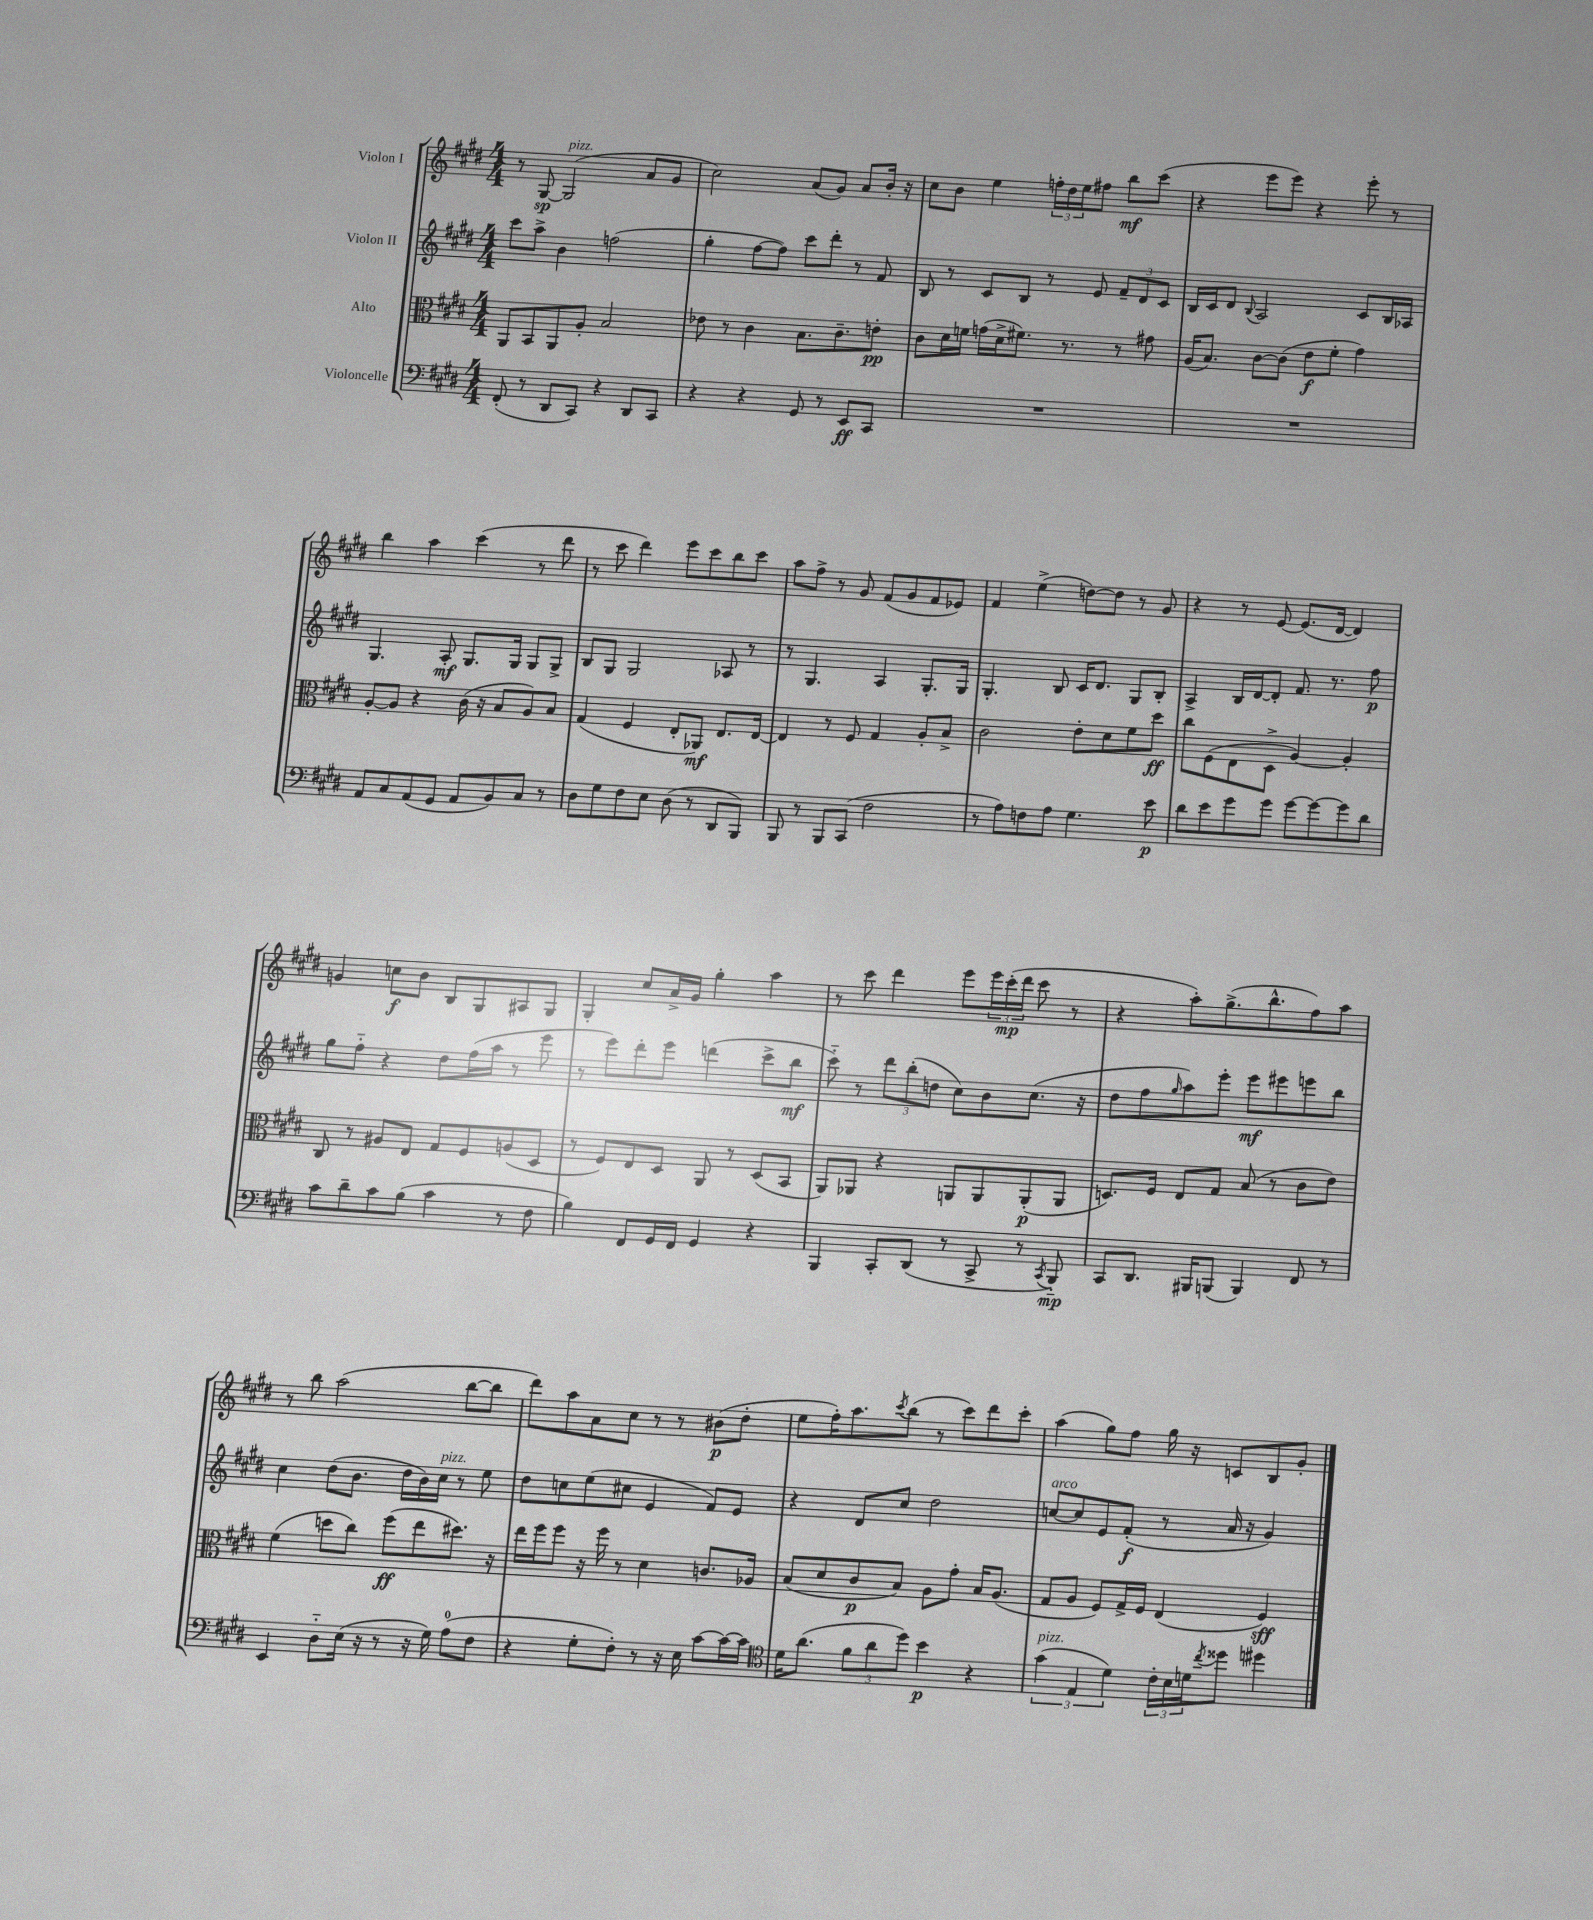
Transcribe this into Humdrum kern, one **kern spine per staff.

**kern	**dynam	**kern	**dynam	**kern	**dynam	**kern	**dynam
*part4	*part4	*part3	*part3	*part2	*part2	*part1	*part1
*staff4	*staff4	*staff3	*staff3	*staff2	*staff2	*staff1	*staff1
*I"Violoncelle	*	*I"Alto	*	*I"Violon II	*	*I"Violon I	*
*clefF4	*	*clefC3	*	*clefG2	*	*clefG2	*
*k[f#c#g#d#]	*	*k[f#c#g#d#]	*	*k[f#c#g#d#]	*	*k[f#c#g#d#]	*
*M4/4	*	*M4/4	*	*M4/4	*	*M4/4	*
=22	=22	=22	=22	=22	=22	=22	=22
(8FF#'/	.	8AA/L	.	8ccc#\L	.	8r	.
8r	.	8BB/	.	8aa^\J	.	[8G#/	sp
!	!	!	!	!	!	!LO:TX:a:i:t=pizz.	!
8DD#/L	.	8AA/	.	4b\	.	(2G#/]	.
8CC#/J)	.	8A'/J	.	.	.	.	.
4r	.	2B/	.	(2ffn\	.	.	.
8DD#/L	.	.	.	.	.	8a/L	.
8CC#/J	.	.	.	.	.	8g#/J	.
=23	=23	=23	=23	=23	=23	=23	=23
4r	.	8e-X\	.	4gg#'\	.	2cc#\)	.
.	.	8r	.	.	.	.	.
4r	.	4c#\	.	[8ff#\L	.	.	.
.	.	.	.	8ff#\J])	.	.	.
8GG#/	.	8.B\L	.	8ccc#\L	.	(8a/L	.
8r	.	.	.	8ddd#'\J	.	8g#/J)	.
.	.	8.c#~\	.	.	.	.	.
8EE/L	ff	.	.	8r	.	8a/L	.
8CC#/J	.	8en'\J	pp	8f#/	.	16b'/Jk	.
.	.	.	.	.	.	16r	.
=24	=24	=24	=24	=24	=24	=24	=24
1r	.	8c#\L	.	8B/	.	8cc#\L	.
.	.	16d#\L	.	8r	.	8b\J	.
.	.	16fn\JJ	.	.	.	.	.
.	.	(16gn\LL	.	8c#/L	.	4ee\	.
.	.	16d#^\J	.	.	.	.	.
.	.	8.f#X\J)	.	8B/J	.	.	.
.	.	.	.	8r	.	24ffn'\LL	.
.	.	.	.	.	.	24dd#\	.
.	.	8.r	.	.	.	.	.
.	.	.	.	.	.	24ee\J	.
.	.	.	.	8e/	.	8ff#X\J	.
.	.	8r	.	12f#~/L	.	8bb\L	mf
.	.	.	.	12d#/	.	.	.
.	.	8g#X\	.	.	.	(8ccc#\J	.
.	.	.	.	12c#/J	.	.	.
=25	=25	=25	=25	=25	=25	=25	=25
1r	.	(16A/KL	.	16B/LL	.	4r	.
.	.	8.B/J)	.	16c#/J	.	.	.
.	.	.	.	8d#/J	.	.	.
.	.	.	.	8qqB/	.	.	.
.	.	[8c#\L	.	2A/	.	8eee\L	.
.	.	(8c#\J]	.	.	.	8eee\J)	.
.	.	8e\L	f	.	.	4r	.
.	.	8f#'\J	.	.	.	.	.
.	.	4g#\)	.	8c#/L	.	8eee'\	.
.	.	.	.	16B/L	.	8r	.
.	.	.	.	16A-X/JJ	.	.	.
!!LO:LB:g=z
=26	=26	=26	=26	=26	=26	=26	=26
8AA/L	.	[8A'/L	.	4.G#/	.	4bb\	.
8C#/	.	8A/J]	.	.	.	.	.
(8AA/	.	4r	.	.	.	4aa\	.
8GG#/J	.	.	.	8A'/	mf	.	.
8AA/L	.	(16c#\	.	8.G#/L	.	(4ccc#\	.
.	.	16r	.	.	.	.	.
8BB/)	.	8B/L	.	.	.	.	.
.	.	.	.	16G#/Jk	.	.	.
8C#/J	.	8A/)	.	8G#/L	.	8r	.
8r	.	8B/J	.	8G#^/J	.	8ddd#\	.
=27	=27	=27	=27	=27	=27	=27	=27
8D#\L	.	(4G#/	.	8B/L	.	8r	.
8G#\	.	.	.	8G#/J	.	8ccc#\	.
8F#\	.	4F#/	.	2G#/	.	4ddd#\)	.
8E\J	.	.	.	.	.	.	.
(8D#\	.	8E'/L	.	.	.	8eee\L	.
8r	.	8AA-X/J)	mf	.	.	8ccc#\	.
8DD#/L	.	8.E/L	.	8A-X/	.	8bb\	.
8BBB/J)	.	.	.	8r	.	8ccc#\J	.
.	.	[16E/Jk	.	.	.	.	.
=28	=28	=28	=28	=28	=28	=28	=28
8BBB/	.	4E/]	.	8r	.	8aa\L	.
8r	.	.	.	4.G#/	.	8ff#^\J	.
8BBB/L	.	8r	.	.	.	8r	.
(8CC#/J	.	8F#/	.	.	.	8g#/	.
2F#\	.	4G#/	.	4A/	.	(8f#/L	.
.	.	.	.	.	.	8g#/	.
.	.	8A'/L	.	8.G#'/L	.	8f#/	.
.	.	8B^/J	.	.	.	8e-X/J)	.
.	.	.	.	16G#/Jk	.	.	.
=29	=29	=29	=29	=29	=29	=29	=29
8r	.	2c#\	.	4.G#'/	.	4f#/	.
8A\L)	.	.	.	.	.	.	.
8Fn\	.	.	.	.	.	(4ee^\	.
8A\J	.	.	.	8B/	.	.	.
4.G#\	.	8e'\L	.	16c#/KL	.	[8ddn\L)	.
.	.	.	.	8.d#/J	.	.	.
.	.	8d#\	.	.	.	8dd\J]	.
.	.	8f#\	.	8G#/L	.	8r	.
8e\	p	8dd#\J	ff	8B'/J	.	8g#/	.
=30	=30	=30	=30	=30	=30	=30	=30
8d#\L	.	8cc#\L	.	4A^/	.	4r	.
8e\	.	(8F#\	.	.	.	.	.
8g#\	.	8E\	.	16B/LL	.	8r	.
.	.	.	.	[16d#/J	.	.	.
8g#\J	.	8D#^\J	.	8d#'/J]	.	[8e/	.
[8g#\L	.	[4A/)	.	8.f#/	.	(8.e/L]	.
8g#\_	.	.	.	.	.	.	.
.	.	.	.	8.r	.	[16d#/Jk	.
8g#\]	.	4A'/]	.	.	.	4d#/])	.
8d#\J	.	.	.	8ff#\	p	.	.
!!LO:LB:g=z
=31	=31	=31	=31	=31	=31	=31	=31
8c#\L	.	8C#/	.	8gg#\L	.	4gn/	.
8d#~\	.	8r	.	8ff#\J	.	.	.
8c#\	.	8A#X/L	.	4r	.	8ccn\L	f
(8B\J	.	8E/J	.	.	.	8b\J	.
4c#\	.	8G#/L	.	8dd#\L	.	8B/L	.
.	.	8F#/	.	(16ff#\L	.	8G#/	.
.	.	.	.	16aa\JJ	.	.	.
8r	.	(8An/	.	8r	.	8A#X/	.
8F#\	.	8D#/J	.	8eee\	.	8G#/J	.
=32	=32	=32	=32	=32	=32	=32	=32
4B\)	.	8r	.	8r	.	4G#'/	.
.	.	8F#/L)	.	8eee\L)	.	.	.
8FF#/L	.	8E/	.	8ddd#'\	.	8cc#/L	.
16GG#/L	.	8D#/J	.	8eee\J	.	16a^/L	.
16FF#/JJ	.	.	.	.	.	16g#/JJ	.
4GG#/	.	8AA/	.	(4dddn\	.	4gg#'\	.
.	.	8r	.	.	.	.	.
4r	.	(8D#/L	.	8ccc#^\L	.	4aa\	.
.	.	8BB/J	.	8bb\J	mf	.	.
=33	=33	=33	=33	=33	=33	=33	=33
4BBB/	.	8AA/L)	.	8ccc#\)	.	8r	.
.	.	8AA-X/J	.	8r	.	8ccc#\	.
8CC#'/L	.	4r	.	12ddd#\L	.	4ddd#\	.
.	.	.	.	(12bb'\	.	.	.
(8DD#/J	.	.	.	.	.	.	.
.	.	.	.	12ddn\J	.	.	.
8r	.	8AAn/L	.	8cc#\L)	.	8eee\L	.
8CC#^/	.	8AA/	.	8b\	.	24eee\L	.
.	.	.	.	.	.	(24ccc#'\	mp
.	.	.	.	.	.	24ddd#\JJ	.
8r	.	(8AA'/	p	(8.cc#\J	.	8ccc#\	.
8qCC#/	.	.	.	.	.	.	.
8BBB/)	mp	8AA/J	.	.	.	8r	.
.	.	.	.	16r	.	.	.
=34	=34	=34	=34	=34	=34	=34	=34
8CC#/L	.	8.Dn/L)	.	8dd#\L	.	4r	.
8.DD#/J	.	.	.	8ff#\	.	.	.
.	.	16F#/Jk	.	.	.	.	.
.	.	.	.	16qqgg#/	.	.	.
.	.	8E/L	.	8aa\)	.	8aa'\L)	.
16BBB#X/KL	.	.	.	.	.	.	.
(8BBBn/J	.	8G#/J	.	8eee'\J	.	(8.gg#^\	.
4BBB/)	.	(8B/	.	8eee\L	mf	.	.
.	.	.	.	.	.	8.bb^^\	.
.	.	8r	.	8eee#X\	.	.	.
8FF#/	.	8c#\L	.	8eeen\	.	8ff#\)	.
8r	.	8e\J)	.	8bb\J	.	8aa\J	.
!!LO:LB:g=z
=35	=35	=35	=35	=35	=35	=35	=35
4EE/	.	(4f#\	.	4cc#\	.	8r	.
.	.	.	.	.	.	8bb\	.
8D#\L	.	8ddn\L	.	(8dd#\L	.	(2aa\	.
(16E\Jk	.	8cc#\J)	.	8.b\J	.	.	.
16r	.	.	.	.	.	.	.
8r	.	(8ff#\L	ff	.	.	.	.
.	.	.	.	16dd#\LL	.	.	.
16r	.	8ee\	.	16b\)	.	.	.
!	!	!	!	!LO:TX:a:i:t=pizz.	!	!	!
16G#\)	.	.	.	16cc#\JJ	.	.	.
(8A\L	.	8.dd#X\J)	.	8r	.	[8bb\L	.
8F#\J	.	.	.	8ee\	.	8bb\J]	.
.	.	16r	.	.	.	.	.
=36	=36	=36	=36	=36	=36	=36	=36
4r	.	16ee\LL	.	8dd#\L	.	8ddd#\L)	.
.	.	16ff#\J	.	.	.	.	.
.	.	8ff#\J	.	8ccn\	.	8aa\	.
8G#'\L	.	16r	.	(8ee\	.	8a\	.
.	.	16ff#\	.	.	.	.	.
8F#'\J)	.	8r	.	8cc#X\J	.	8cc#\J	.
8r	.	4d#\	.	4e/	.	8r	.
16r	.	.	.	.	.	8r	.
16E\	.	.	.	.	.	.	.
[8c#\L	.	8.cn/L	.	8f#/L)	.	(8b#X\L	p
16c#\L_	.	.	.	8e/J	.	8dd#'\J	.
16c#\JJ]	.	16A-X/Jk	.	.	.	.	.
=37	=37	=37	=37	=37	=37	=37	=37
*clefC4	*	*	*	*	*	*	*
16d#\KL	.	(8B/L	.	4r	.	8ee\L	.
(8.a\J	.	.	.	.	.	.	.
.	.	8d#/	.	.	.	16ff#'\K)	.
.	.	.	.	.	.	8.aa\	.
12f#\L	.	8c#/	p	8d#/L	.	.	.
12a\	.	.	.	.	.	.	.
.	.	.	.	.	.	8qccc#/	.
.	.	8B/J)	.	8cc#/J	.	(8bb\J	.
12dd#\J)	.	.	.	.	.	.	.
4b\	p	8A\L	.	2dd#\	.	8r	.
.	.	8g#'\J	.	.	.	8ccc#\L)	.
4r	.	16B/KL	.	.	.	8ddd#\	.
.	.	(8.A/J	.	.	.	.	.
.	.	.	.	.	.	8ccc#'\J	.
=38	=38	=38	=38	=38	=38	=38	=38
!	!	!	!	!LO:TX:a:i:t=arco	!	!	!
!LO:TX:a:i:t=pizz.	!	!	!	!	!	!	!
(6g#\	.	8G#/L	.	[8ccn/L	.	(4aa\	.
.	.	8A/J	.	8cc/]	.	.	.
6E/	.	.	.	.	.	.	.
.	.	8F#/L)	.	8e/	.	8gg#\L)	.
6d#\)	.	.	.	.	.	.	.
.	.	16G#^/L	.	(8f#'/J	f	8ff#\J	.
.	.	16F#/JJ	.	.	.	.	.
24c#'\LL	.	(4E/	.	8r	.	16gg#\	.
24B\	.	.	.	.	.	.	.
.	.	.	.	.	.	16r	.
24dn\J	.	.	.	.	.	.	.
8qcc#/	.	.	.	.	.	.	.
8dd##X\J	.	.	.	16a/	.	8cn/L	.
.	.	.	.	16r	.	.	.
4dd#X\	.	4F#/)	sff	4g#/)	.	8B/	.
.	.	.	.	.	.	8g#'/J	.
==	==	==	==	==	==	==	==
*-	*-	*-	*-	*-	*-	*-	*-
